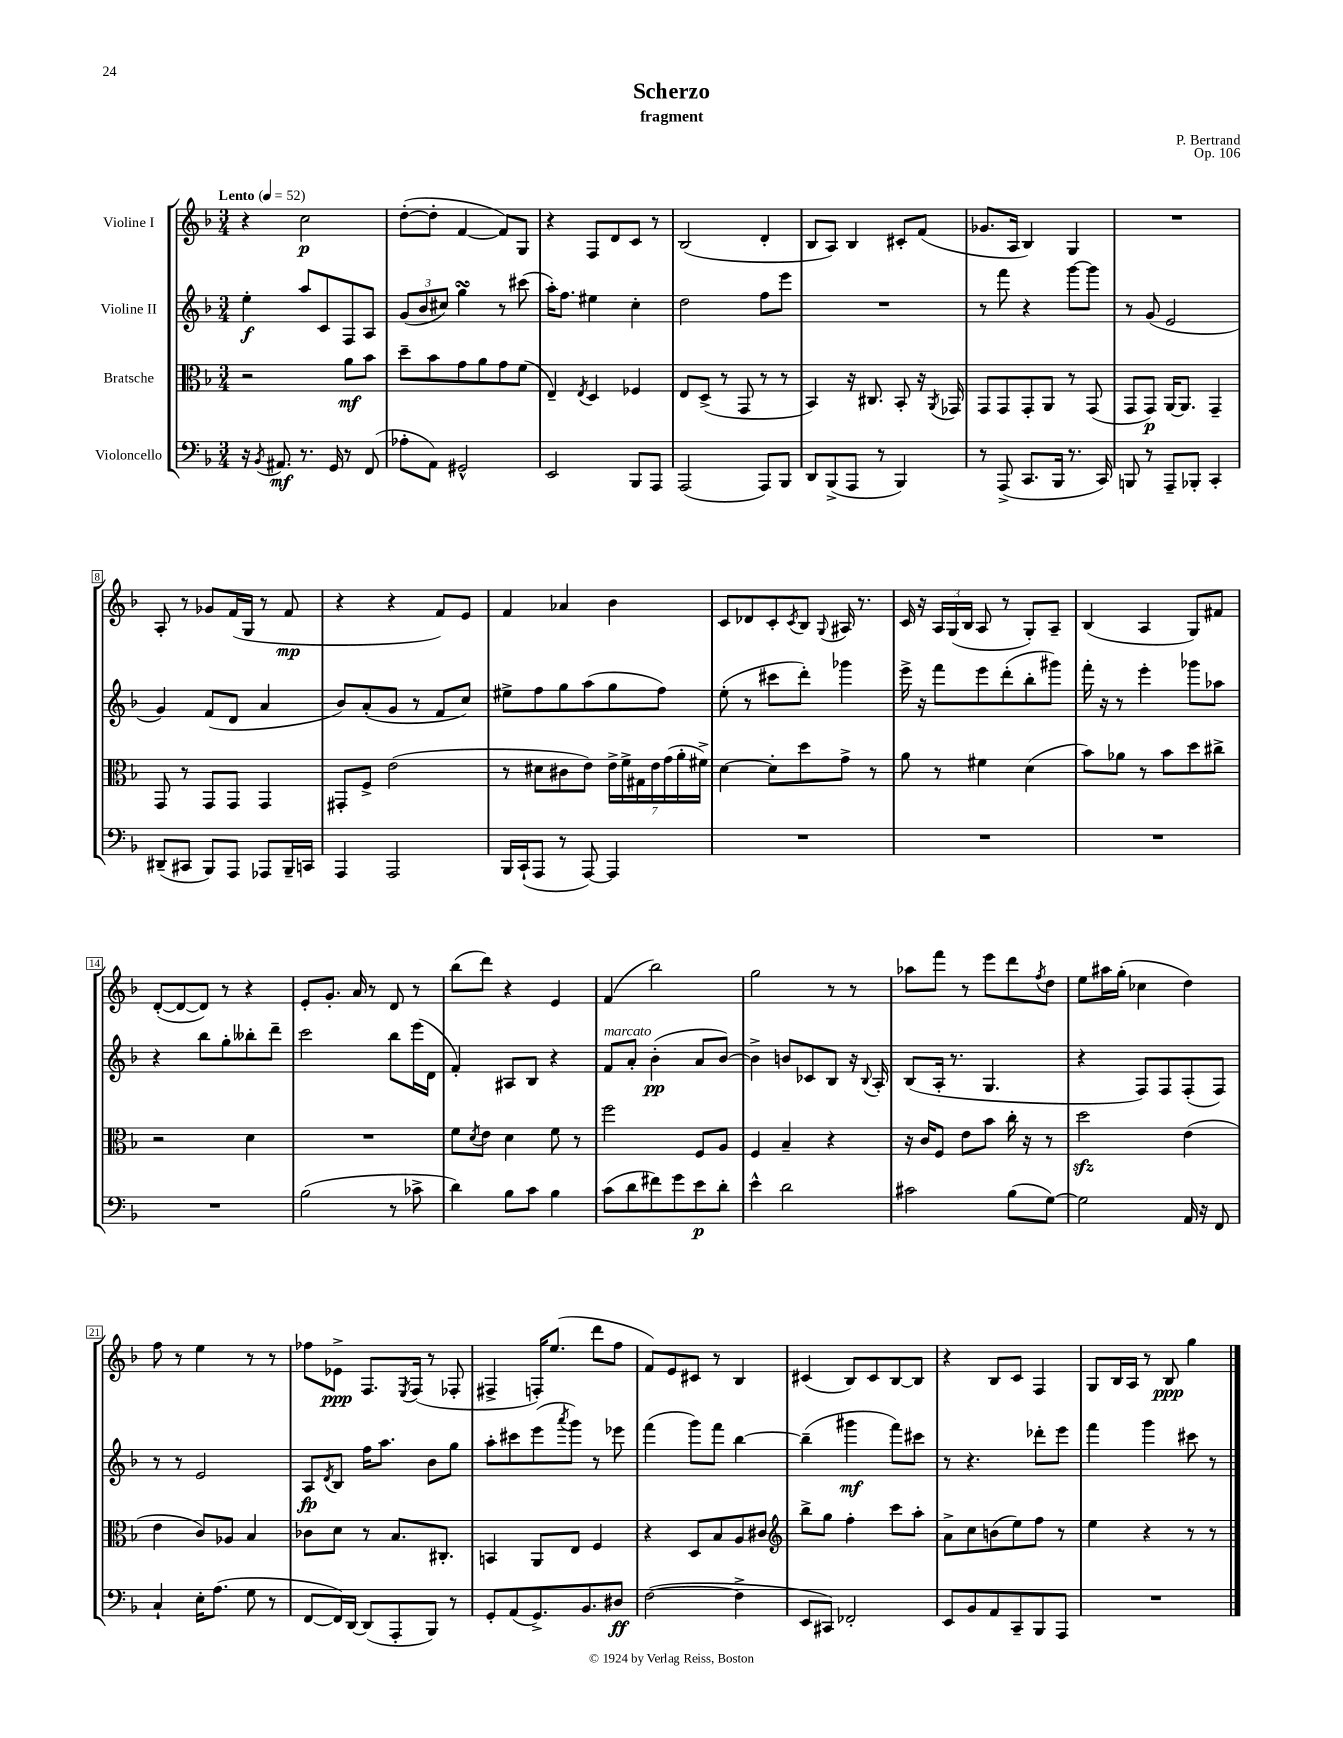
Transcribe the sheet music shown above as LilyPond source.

\header { title = "Scherzo" composer = "P. Bertrand" subtitle = "fragment" opus = "Op. 106" }
<<
\new StaffGroup <<
\new Staff = "s0" \with { instrumentName = "Violine I" } {
    \clef treble \key f \major \numericTimeSignature \time 3/4 \tempo "Lento" 4 = 52
    r4 c''2\p |
    d''8~-.( d''8-. f'4~ f'8) g8 |
    r4 f8 d'8 c'8 r8 |
    bes2( d'4-. |
    bes8 a8) bes4 cis'8-. f'8( |
    ges'8. a16 bes4) g4 |
    R2. |
    a8-. r8 ges'8 f'16( g16 r8 f'8\mp |
    r4 r4 f'8) e'8 |
    f'4 aes'4 bes'4 |
    c'8 des'8 c'8-. \acciaccatura { c'8 } bes8 \appoggiatura { g8 } ais16 r8. |
    c'16 r16 \tuplet 3/2 { a16 g16( bes16 } a8 r8 g8-.) a8-- |
    bes4( a4 g8) fis'8 |
    d'8~-.( d'8~ d'8) r8 r4 |
    e'8-. g'8.-. a'16 r8 d'8 r8 |
    bes''8( d'''8) r4 e'4 |
    f'4( bes''2) |
    g''2 r8 r8 |
    aes''8 f'''8 r8 e'''8 d'''8 \acciaccatura { f''8 } d''8 |
    e''8 ais''16 g''16-.( ces''4 d''4) |
    f''8 r8 e''4 r8 r8 |
    fes''8 ees'8->\ppp f8. \acciaccatura { e8 } f16( r8 fes8-. |
    fis4-> f16-.) e''8.( d'''8 f''8 |
    f'8) e'8 cis'8 r8 bes4 |
    cis'4( bes8) cis'8 bes8~ bes8 |
    r4 bes8 c'8 f4 |
    g8 bes16 a16 r8 bes8\ppp g''4 \bar "|." |
}
\new Staff = "s1" \with { instrumentName = "Violine II" } {
    \clef treble \key f \major \numericTimeSignature \time 3/4
    e''4-.\f a''8 c'8 f8 a8 |
    \tuplet 3/2 { g'8( bes'8 cis''8) } g''4\turn r8 cis'''8( |
    a''16-.) f''8. eis''4 c''4-. |
    d''2 f''8 e'''8 |
    R2. |
    r8 f'''8 r4 g'''8~ g'''8 |
    r8 g'8( e'2 |
    g'4) f'8( d'8 a'4 |
    bes'8) a'8-.( g'8 r8 f'8 c''8) |
    eis''8-> f''8 g''8 a''8( g''8 f''8) |
    e''8-.( r8 cis'''8 d'''8-.) ges'''4 |
    e'''16-> r16 f'''8 e'''8 d'''8-.( bes''8-. gis'''8) |
    f'''16-. r16 r8 e'''4-. ges'''8 aes''8 |
    r4 bes''8 g''8-. beses''8-. d'''8-- |
    c'''2 bes''8 e'''16( d'16 |
    f'4-.) ais8 bes8 r4 |
    f'8^\markup { \italic "marcato" } a'8-. bes'4-.\pp( a'8 bes'8~) |
    bes'4-> b'8 ces'8 bes8 r16 \appoggiatura { bes8 } a16-. |
    bes8( a16-. r8. g4. |
    r4 f8) f8 f8-.( f8) |
    r8 r8 e'2 |
    a8\fp \acciaccatura { d'8 } bes8 f''16 a''8. bes'8 g''8 |
    a''8-. cis'''8 e'''8( \acciaccatura { a'''8 } g'''8) r8 ees'''8 |
    f'''4( g'''8) f'''8 bes''4~ |
    bes''4--( gis'''4\mf f'''8) cis'''8 |
    r8 r4. des'''8-. e'''8 |
    f'''4 g'''4 cis'''8 r8 \bar "|." |
}
\new Staff = "s2" \with { instrumentName = "Bratsche" } {
    \clef alto \key f \major \numericTimeSignature \time 3/4
    r2 a'8\mf bes'8 |
    d''8-- bes'8 g'8 a'8 g'8 f'8( |
    e4--) \acciaccatura { e8 } d4 fes4 |
    e8 d8->( r8 g,8 r8 r8 |
    bes,4) r16 cis8. bes,8-. r16 \acciaccatura { a,8 } ges,16 |
    g,8 g,8 g,8-. a,8 r8 g,8( |
    g,8 g,8\p) a,16~ a,8. g,4-- |
    g,8 r8 g,8 g,8 g,4 |
    gis,8-. f8-> e'2( |
    r8 dis'8 cis'8 e'8) \tuplet 7/4 { e'16-> f'16-> gis16 e'16 g'16( a'16-. fis'16->) } |
    d'4~ d'8-. d''8 g'8-> r8 |
    a'8 r8 fis'4 d'4( |
    bes'8) aes'8 r8 bes'8 d''8 cis''8-> |
    r2 d'4 |
    R2. |
    f'8 \acciaccatura { d'8 } e'8 d'4 f'8 r8 |
    f''2 f8 a8 |
    f4 bes4-- r4 |
    r16 c'16 f8 e'8 bes'8 c''16-. r16 r8 |
    d''2\sfz e'4( |
    e'4 c'8) aes8 bes4 |
    ces'8 d'8 r8 bes8. cis8.-. |
    b,4 a,8 e8 f4 |
    r4 d8 bes8 a8 cis'8 |
    \clef treble bes''8-> g''8 f''4-. c'''8 a''8-. |
    a'8-> c''8 b'8( e''8) f''8 r8 |
    e''4 r4 r8 r8 \bar "|." |
}
\new Staff = "s3" \with { instrumentName = "Violoncello" } {
    \clef bass \key f \major \numericTimeSignature \time 3/4
    r16 \acciaccatura { bes,8 } ais,8.\mf r8. g,16 r8 f,8( |
    aes8-. a,8) gis,2-^ |
    e,2 bes,,8 a,,8 |
    a,,2( a,,8) bes,,8 |
    d,8 bes,,8->( a,,8 r8 bes,,4) |
    r8 a,,8->( c,8. bes,,16 r8. c,16) |
    b,,8 r8 a,,8-- bes,,8-. c,4-. |
    dis,8--( cis,8 bes,,8) a,,8 aes,,8 bes,,16-- c,16 |
    a,,4 a,,2 |
    bes,,16 c,16-!( a,,8 r8 a,,8~) a,,4 |
    R2. |
    R2. |
    R2. |
    R2. |
    bes2( r8 ces'8-> |
    d'4) bes8 c'8 bes4 |
    c'8( d'8 fis'8) g'8 e'8\p d'8-. |
    e'4-^ d'2 |
    cis'2 bes8( g8~) |
    g2 a,16 r16 f,8 |
    c4-! e16-. a8.( g8 r8 |
    f,8~ f,16) d,16~ d,8( a,,8-. bes,,8) r8 |
    g,8-. a,8( g,8.->) bes,8. dis8\ff |
    f2~( f4-> |
    e,8 cis,8) fes,2-. |
    e,8 bes,8 a,8 c,8-- bes,,8 a,,8 |
    R2. \bar "|." |
}
>>
>>
\layout { \context { \Score \override BarNumber.stencil = #(make-stencil-boxer 0.1 0.3 ly:text-interface::print) } }
